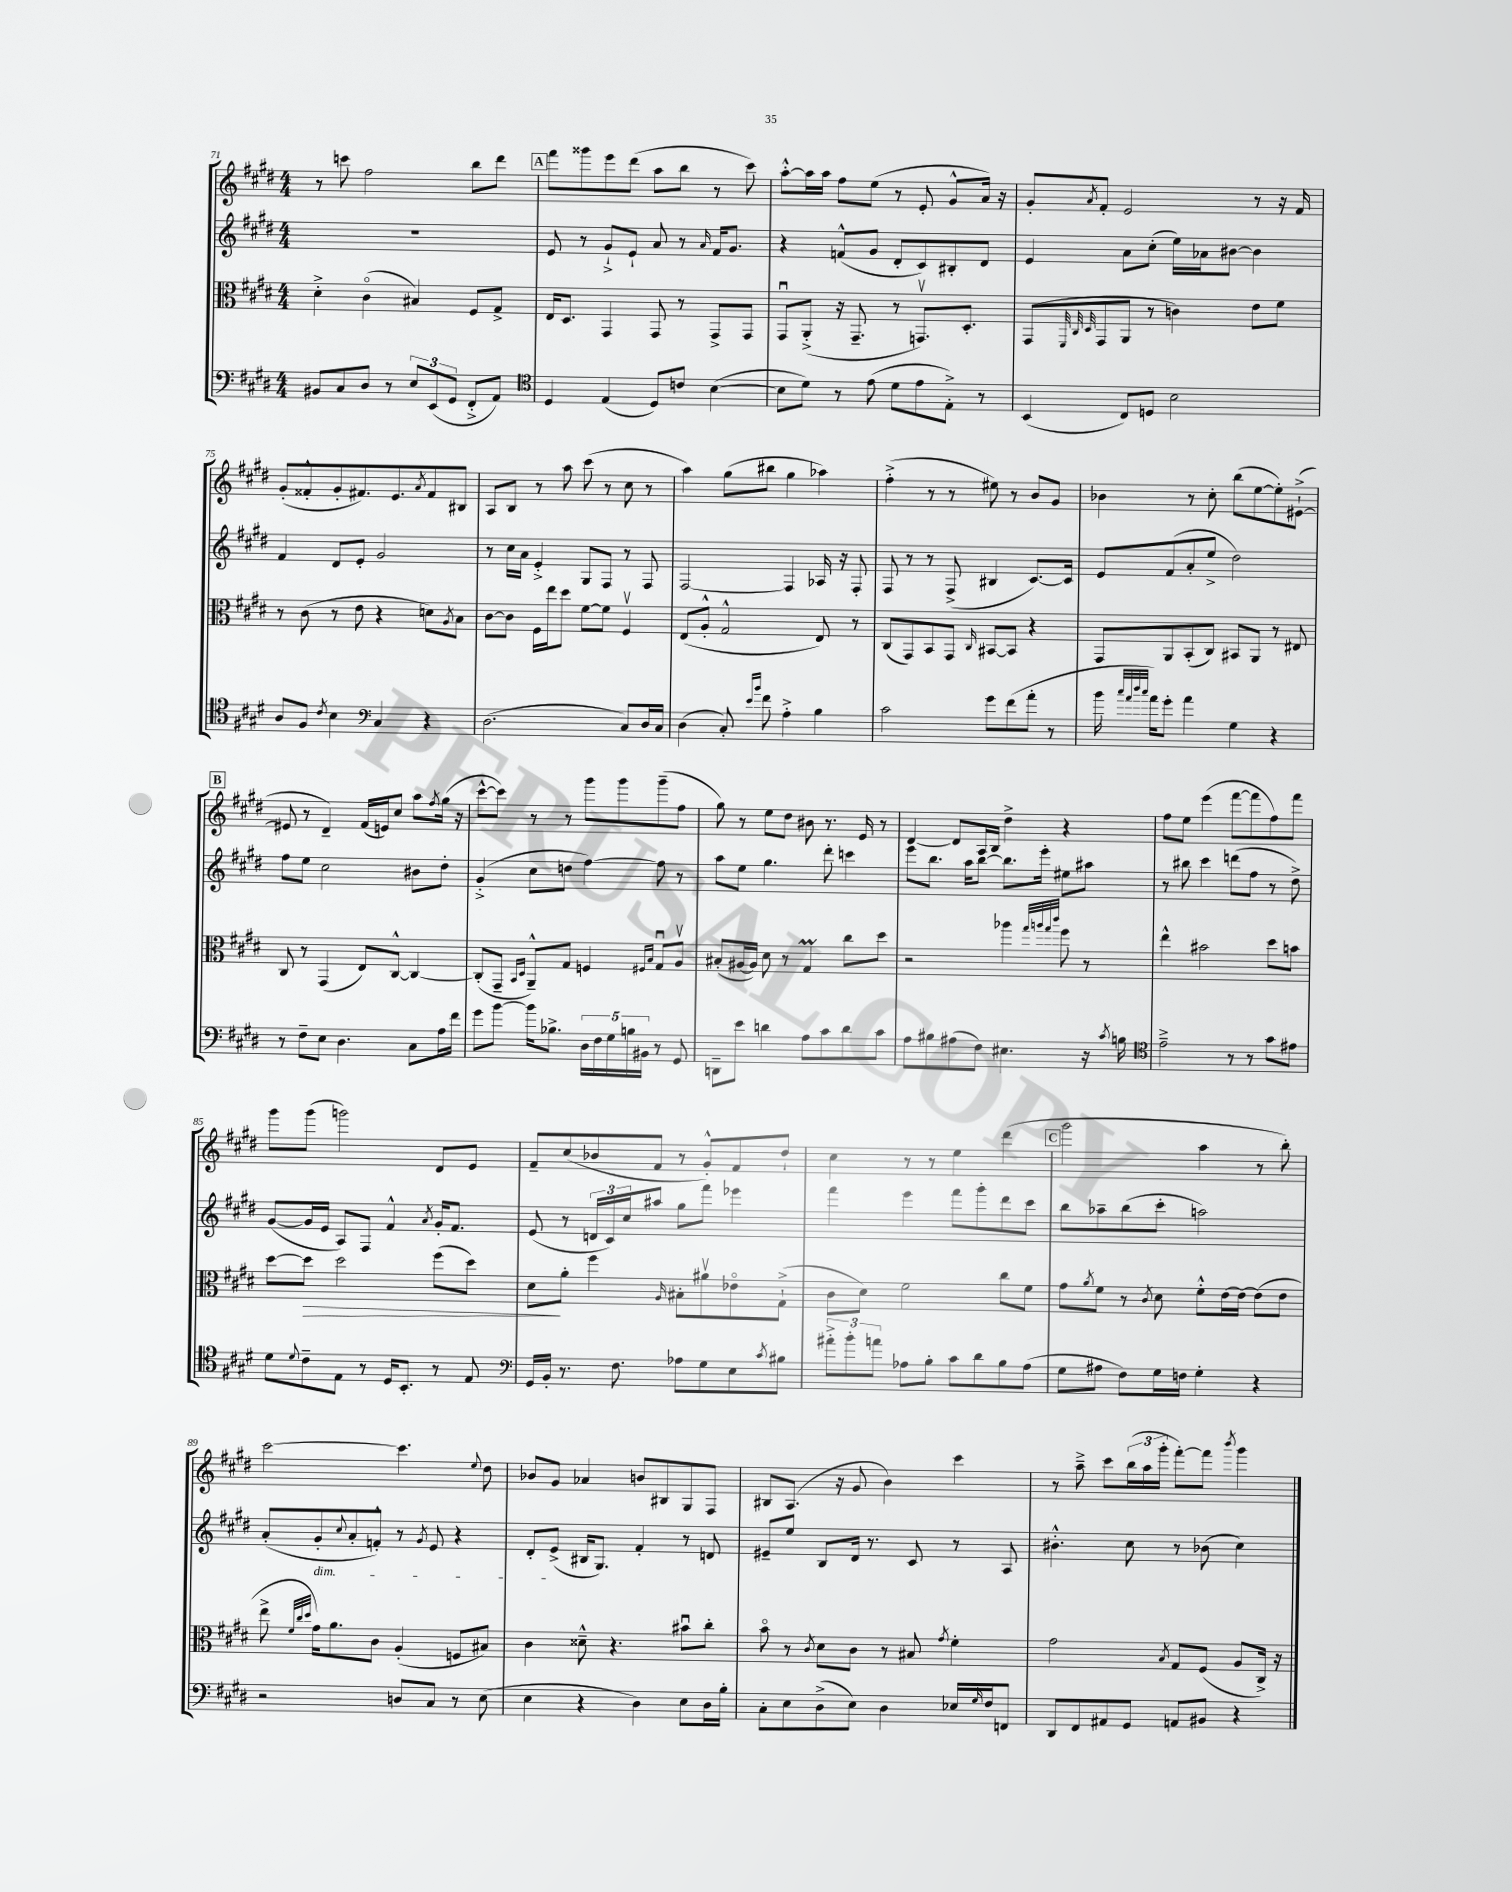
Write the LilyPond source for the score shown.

<<
\new StaffGroup <<
\new Staff = "s0" {
    \clef treble \key e \major \numericTimeSignature \time 4/4
    r8 c'''8 fis''2 b''8 dis'''8 |
    \mark \markup { \box "A" } fis'''8 gisis'''8 e'''8 dis'''8( a''8 b''8 r8 cis'''8) |
    a''8~-.-^ a''16 a''16 fis''8 e''8( r8 e'8-. gis'8-^ a'16) r16 |
    gis'8-. \acciaccatura { a'8 } fis'8-. e'2 r8 r16 fis'16 |
    gis'8-.( fisis'8-.-^ gis'8-. fis'8.) e'8. \acciaccatura { a'8 } fis'8 bis8 |
    a8 b8 r8 a''8 cis'''8( r8 cis''8 r8 |
    a''4) gis''8( bis''8 gis''4 aes''4) |
    fis''4-.->( r8 r8 eis''8) r8 b'8 gis'8 |
    bes'4 r8 cis''8-. b''8( e''8~ e''8-.) eis'8~-!->( |
    \mark \markup { \box "B" } eis'8 r8 dis'4--) fis'16( e'16) cis''8 a''8 \acciaccatura { fis''8 } gis''16( r16 |
    cis'''8~-^ cis'''8) r8 r8 gis'''8 gis'''8 gis'''8--( fis''8 |
    gis''8) r8 e''8 dis''8 bis'8 r8. e'16 r8 |
    dis'4~ dis'8 a16 b16 dis''4-> r4 |
    fis''8 e''8 e'''4( fis'''8~ fis'''8 fis''8) fis'''8 |
    gis'''8 gis'''8( g'''2) dis'8 e'8 |
    fis'8-- cis''8( bes'8 fis'8 r8 gis'8-.-^) fis'8 dis''8-! |
    cis''4 r8 r8 e''4 dis'''4( |
    \mark \markup { \box "C" } gis'''2 a''4 r8 b''8-.) |
    cis'''2~ cis'''4. \appoggiatura { e''8 } dis''8 |
    bes'8 gis'8 aes'4 b'8 bis8 gis8 fis8 |
    bis8 a8.( r16 gis'8 b'4) cis'''4 |
    r8 a''8---> cis'''8 \tuplet 3/2 { b''16( a''16 gis'''16-. } fis'''8~-.) fis'''8 \acciaccatura { b'''8 } gis'''4 \bar "|." |
}
\new Staff = "s1" {
    \clef treble \key e \major \numericTimeSignature \time 4/4
    R1 |
    \mark \markup { \box "A" } e'8 r8 gis'8-!-> e'8-! a'8 r8 \grace { a'16 } fis'16 gis'8. |
    r4 f'8-^( gis'8 dis'8-. cis'8) bis8-. dis'8 |
    e'4 a'8 cis''8-.( e''16) aes'16 bis'8~ bis'4 |
    fis'4 dis'8 e'8-. gis'2 |
    r8 cis''16 a'16 e'4-.-> gis8 fis8 r8 fis8 |
    fis2~ fis4 aes16 r16 fis8-. |
    fis8 r8 r8 fis8->( bis4 cis'8.~) cis'16 |
    e'8 fis'8( a'8-. e''8-> dis''2) |
    \mark \markup { \box "B" } fis''8 e''8 cis''2 bis'8 dis''8-. |
    gis'4-.->( cis''8 d''8 fis''4~) fis''8 r8 |
    a''8 e''8 gis''4. dis'''8-. c'''4 |
    e'''8 b''8. a''16 b''8~ b''8. e'''16-. eis''8 ais''8 |
    r8 bis''8 cis'''4 d'''8( fis''8 r8 dis''8->) |
    gis'8~( gis'16 e'16 a8) fis8 fis'4-^ \acciaccatura { a'8 } gis'16-. fis'8. |
    e'8( r8 \tuplet 3/2 { d'16 cis'16) cis''16 } ais''8 gis''8 fis'''8 ees'''4 |
    fis'''4 e'''4 fis'''8 gis'''8-. dis'''8 cis'''8 |
    \mark \markup { \box "C" } b''8 aes''8-- b''8( cis'''8-. a''2) |
    a'8-.( gis'8-.\dim \appoggiatura { cis''8 } a'8-. f'8-.-^) r8 \acciaccatura { gis'8 } e'8 r4 |
    dis'8-. e'8->\!( bis16 gis8.) fis'4-. r8 d'8 |
    eis'8-- e''8 b8 dis'16 r8. cis'8 r8 a8 |
    bis'4.-.-^ cis''8 r8 bes'8( cis''4) \bar "|." |
}
\new Staff = "s2" {
    \clef alto \key e \major \numericTimeSignature \time 4/4
    dis'4-.-> cis'4\flageolet( bis4) fis8 gis8-> |
    \mark \markup { \box "A" } e16 dis8. gis,4 gis,8 r8 gis,8-> gis,8 |
    gis,8\downbow a,8-.->( r16 gis,8.-- r8 g,8.\upbow) dis8.-. |
    gis,8( \grace { fis,32 cis32 dis32 } gis,8 a,8 r8 c'4) e'8 fis'8 |
    r8 cis'8( r8 e'8 r4 d'8) \acciaccatura { a8 } b8 |
    cis'8~ cis'8 fis16 e''16 dis''8 fis'8~ fis'8 fis4\upbow |
    e8( a8-.-^ gis2-^ e8) r8 |
    cis8( gis,8) b,8 gis,8 \grace { cis16 } bis,8~ bis,8 r4 |
    gis,8 a,8 b,8-.( cis8) bis,8 a,8 r8 eis8 |
    \mark \markup { \box "B" } cis8 r8 gis,4( e8) cis8~-^ cis4~ |
    cis8-.( gis,8-- \grace { b,16 dis16 } a,8---^) gis8 f4 \grace { fis16 b16 } gis8\downbow a8\upbow |
    bis8-.( ais16~ ais16) dis'8 r8 gis4\prall cis''8 dis''8 |
    r2 aes''4 \grace { gis''32 a''32 gis''32 cis'''32 } fis''8 r8 |
    e''4-^ bis'2 dis''8 b'8 |
    dis''8~ dis''8\> dis''2 fis''8( dis''8) |
    dis'8\! a'8-. fis''4 \grace { a16 } bis8-. ais'8\upbow ees'8\flageolet gis8-!->( |
    cis'8 dis'8) fis'2 cis''8 fis'8 |
    \mark \markup { \box "C" } gis'8 \acciaccatura { a'8 } fis'8 r8 \acciaccatura { cis'8 } dis'8 fis'8-.-^ e'16~ e'16~ e'8( e'8 |
    e''8-> \grace { fis'32 cis''32 dis''32 } gis'16) a'8. cis'8 a4-.( f8 bis8) |
    cis'4 disis'8---^ r4. bis'8\downbow cis''8-. |
    b'8\flageolet r8 \acciaccatura { cis'8 } dis'8 cis'8 r8 bis8 \acciaccatura { gis'8 } fis'4-. |
    gis'2 \acciaccatura { b8 } gis8 fis8( a8 cis16->) r16 \bar "|." |
}
\new Staff = "s3" {
    \clef bass \key e \major \numericTimeSignature \time 4/4
    bis,8 cis8 dis8 r8 \tuplet 3/2 { e8 e,8( gis,8 } fis,8-.-> a,8) |
    \mark \markup { \box "A" } \clef tenor dis4 e4( dis8) c'8 b4~( |
    b8 dis'8) r8 e'8( dis'8 e'8 e8-.->) r8 |
    b,4( cis8) d8 b2 |
    a8 fis8 \acciaccatura { cis'8 } b4 \clef bass cis4 r4 |
    dis2.( cis8) dis16 cis16 |
    dis4( cis8-.) \grace { e'16 b'16 } fis'8 a4-.-> b4 |
    cis'2 gis'8 fis'8( a'8-. r8 |
    b'16 \grace { cis''32 a'32 dis''32 cis''32 } a'16) gis'8-. a'4 gis4 r4 |
    \mark \markup { \box "B" } r8 fis8-- e8 dis4. cis8 a16 fis'16 |
    gis'8 b'8~ b'16 bes8.-> \tuplet 5/4 { dis16 fis16 gis16 b16 bis,16 } r8 gis,8 |
    d,8-- e'8 d'4 a8 cis'8 d'8 cis'8 |
    a8 bis8 ais8( fis8) eis4. r16 \acciaccatura { cis'8 } b16 |
    \clef tenor e'2---> r8 r8 gis'8 eis'8 |
    dis'8 \appoggiatura { dis'8 } cis'8-- e8 r8 dis16 b,8.-. r8 e8 |
    \clef bass gis,16 b,16-. r8. fis8. aes8 gis8 e8 \acciaccatura { cis'8 } bis8 |
    \tuplet 3/2 { ais'8-.-> b'8-. a'8 } aes8 b8-. cis'8 dis'8 b8 aes8( |
    \mark \markup { \box "C" } gis8 ais8 fis8) gis16 f16 gis4-. r4 |
    r2 d8 cis8 r8 e8( |
    e4 r4 dis4) e8 dis16 b16-. |
    cis8-. e8 dis8->( e8) dis4 ees16 \grace { gis16 } fis16 f,8 |
    dis,8 fis,8 ais,8 gis,8 a,8 bis,8 r4 \bar "|." |
}
>>
>>
\layout { \context { \Score currentBarNumber = #71 } }
